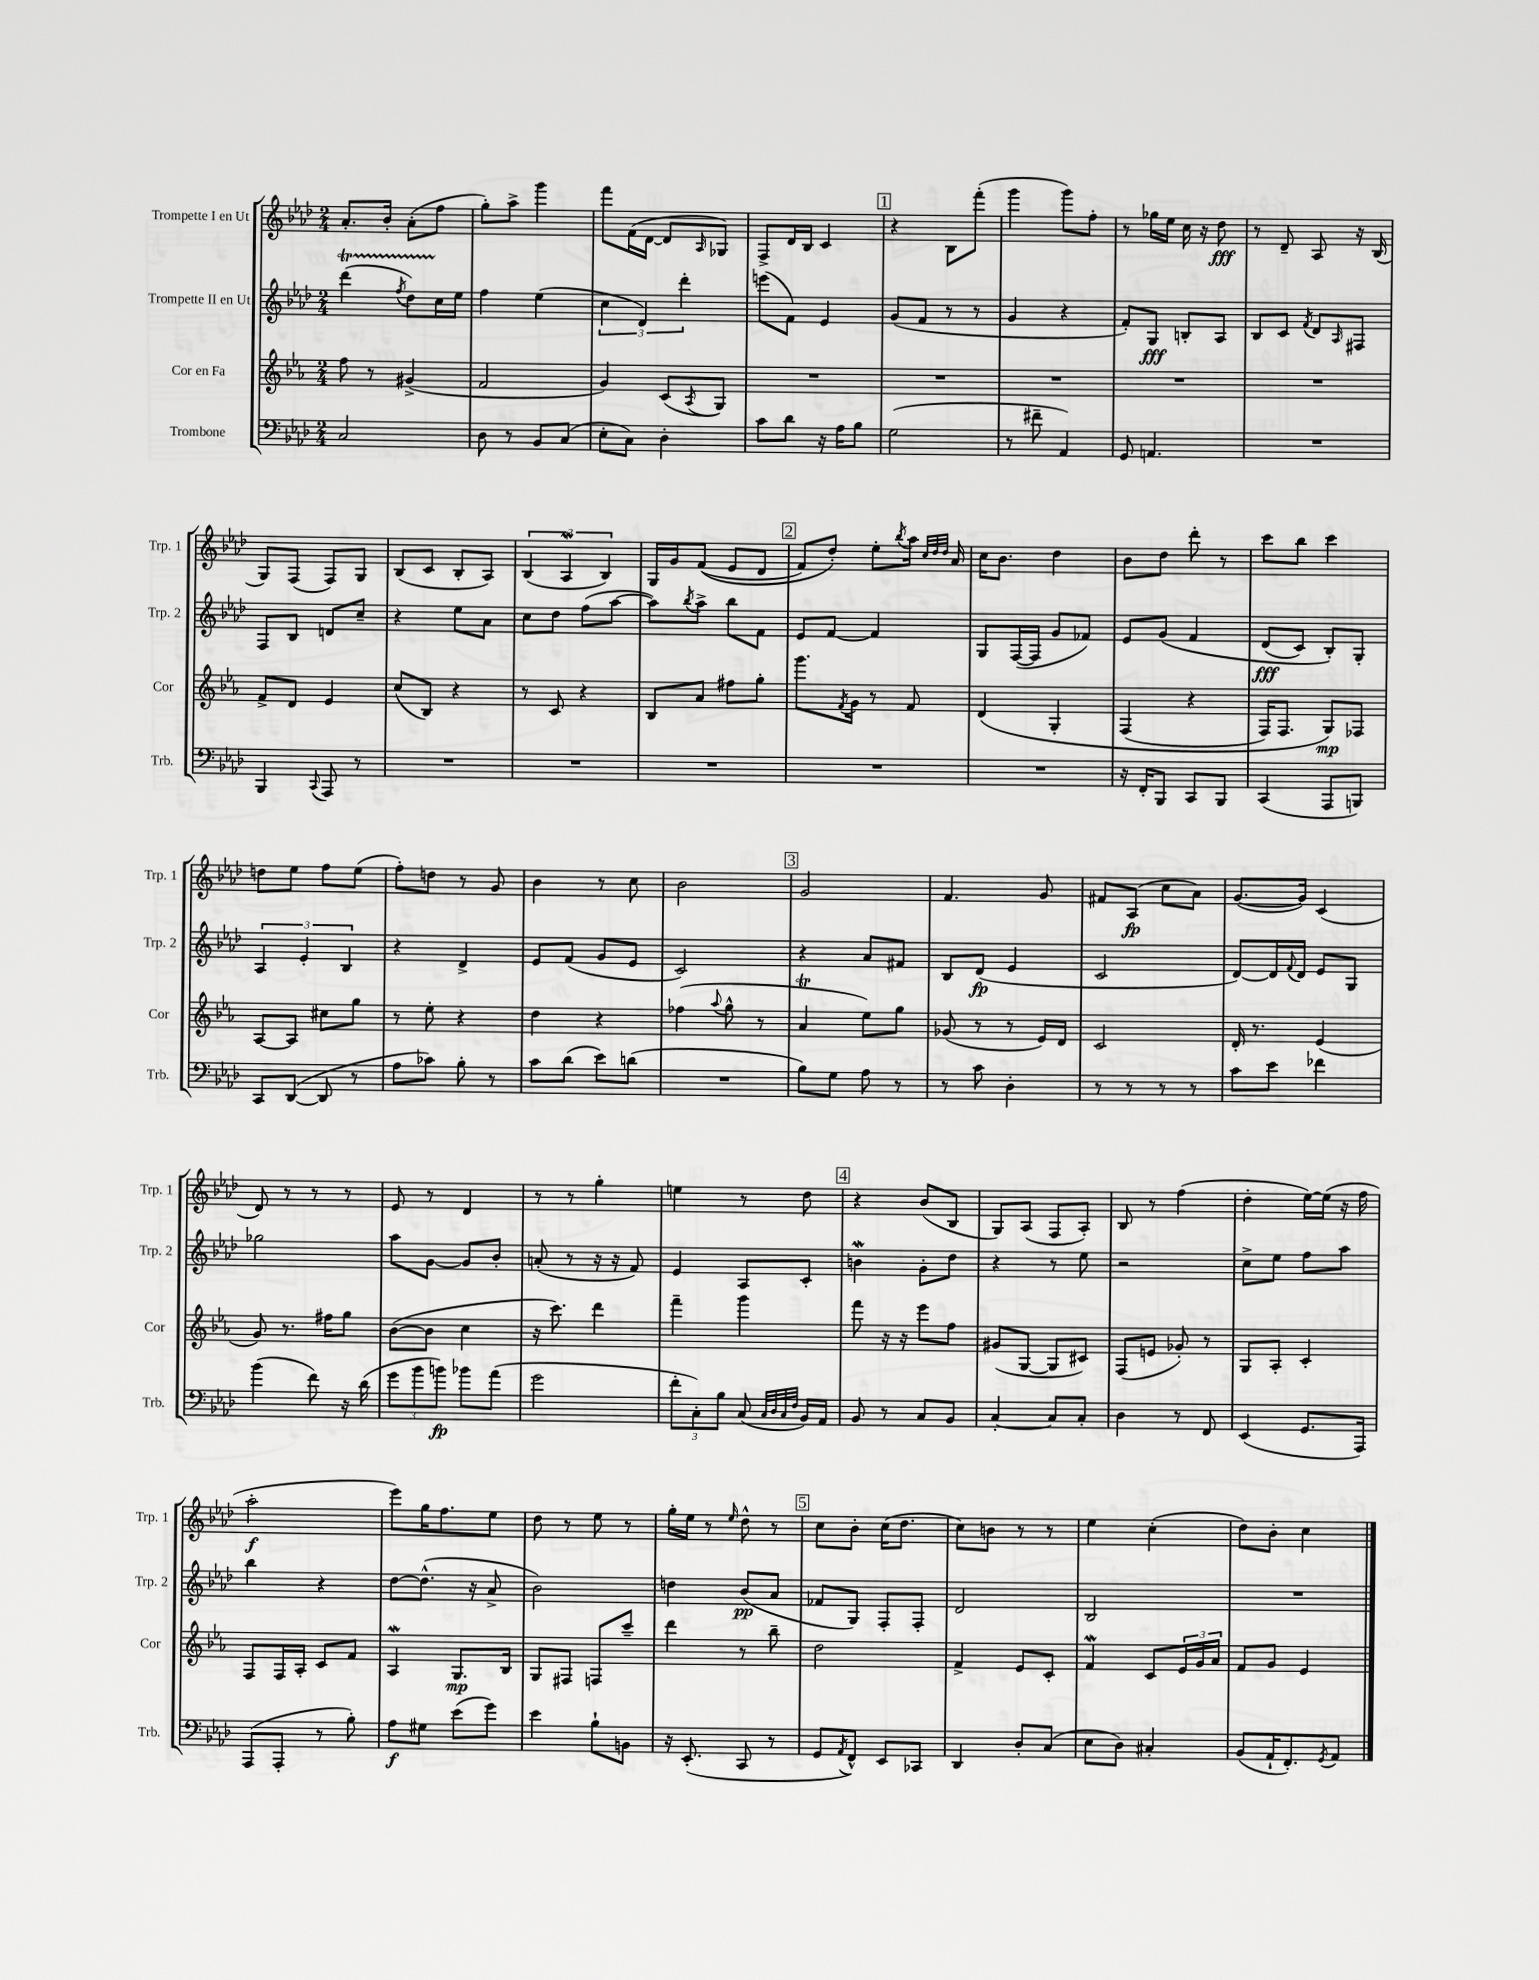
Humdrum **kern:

**kern	**kern	**kern	**kern
*staff4	*staff3	*staff2	*staff1
*clefF4	*clefG2	*clefG2	*clefG2
*k[b-e-a-d-]	*k[b-e-a-]	*k[b-e-a-d-]	*k[b-e-a-d-]
*M2/4	*M2/4	*M2/4	*M2/4
2C	8ff	(4ddd-	8.a-'
.	8r	.	.
.	.	.	16b-'
.	.	8qff	.
.	(4g#^	8dd-)	(8a-'
.	.	16cc	8ff
.	.	16ee-	.
=	=	=	=
8D-	2f	4ff	8gg')
8r	.	.	8aa-^
8BB-	.	(4ee-	4ggg
(8C	.	.	.
=	=	=	=
8E-'	4g)	6cc	8fff
8C)	.	.	(16f
.	.	6d-)	.
.	.	.	[16d-
4D-'	(8c	.	8d-]
.	.	6ddd-'	.
.	8qA-	.	16qqA-
.	8G)	.	8G-)
=	=	=	=
8c	2r	(8eee	8F^
8d-	.	8f)	16d-
.	.	.	16B-
16r	.	4e-	4c
16A-	.	.	.
8B-	.	.	.
=	=	=	=
(2G	2r	(8g	4r
.	.	8f	.
.	.	8r	8B-
.	.	8r	(8fff'
=	=	=	=
8r	2r	4g	4ggg
8f#~	.	.	.
4AA-)	.	4r	8ggg)
.	.	.	8ff'
=	=	=	=
8GG	2r	8f')	8r
4.AA	.	8G	16gg-
.	.	.	16ee-
.	.	8B'	16cc
.	.	.	16r
.	.	8A-	8dd-
=	=	=	=
2r	2r	8B-	8r
.	.	8c	8d-~
.	.	8qf	.
.	.	8d-	8A-
.	.	16qqA-	.
.	.	8F#	16r
.	.	.	(16B-
=	=	=	=
4BBB-	8f^	8F	8G)
.	8d	8B-	(8F
8qqCC	.	.	.
8AAA-	4e-	8d	8F)
8r	.	8cc~	8G
=	=	=	=
2r	(8cc	4r	(8B-
.	8B-)	.	8c
.	4r	8ee-	8B-'
.	.	8a-	8A-)
=	=	=	=
2r	8r	8cc	(6B-
.	8c	8dd-	.
.	.	.	6A-
.	4r	(8ff	.
.	.	.	6B-)
.	.	[8aa-	.
=	=	=	=
2r	8B-	8aa-])	16G
.	.	.	16g
.	.	8qbb-	.
.	8a-	8aa-^	&((8f
.	8ff#	8bb-	8e-
.	8gg'	8f	8d-
=	=	=	=
2r	8.ggg	8e-	8f)
.	.	[8f	8dd-'&)
.	8qf	.	.
.	16g	.	.
.	8r	4f]	8ee-'
.	.	.	8qbb-
.	8f	.	16aa-
.	.	.	32qqcc
.	.	.	32qqdd-
.	.	.	32qqdd-
.	.	.	16a-
=	=	=	=
2r	&(4d	8G	16cc
.	.	.	8.b-
.	.	([16F	.
.	.	16F]	.
.	4G'	8g	4dd-
.	.	8f-)	.
=	=	=	=
16r	(4F	8e-	8b-
16FF'	.	.	.
8BBB-	.	&(8g	8dd-
8CC	4r	4f	8ddd-'
8BBB-	.	.	8r
=	=	=	=
(4CC	16F)	(8d-	8ccc
.	8.F	.	.
.	.	8c)	8bb-
8AAA-	8G&)	8B-'&)	4ccc
8BBB)	8F-	8G'	.
=	=	=	=
8CC	[8A-	6A-	8dd
([8DD-	8A-]	.	8ee-
.	.	6e-'	.
8DD-]	8cc#	.	8ff
.	.	6B-	.
8r	8gg	.	(8ee-
=	=	=	=
8A-	8r	4r	8ff')
8c-)	8ee-'	.	8dd
8B-'	4r	4d-^	8r
8r	.	.	8g
=	=	=	=
8c	4dd	8e-	4b-
(8d-	.	(8f	.
8e-)	4r	8g	8r
(8d	.	8e-	8cc
=	=	=	=
2r	(4ff-	2c)	2b-
.	8qqaa-	.	.
.	8gg^^	.	.
.	8r	.	.
=	=	=	=
8B-)	4a-	4r	2g
8G	.	.	.
8A-	8ee-)	8a-	.
8r	8gg	8f#	.
=	=	=	=
8r	(8g-	8B-	4.f
8c	8r	(8d-	.
4D-'	8r	4e-	.
.	16e-)	.	8g
.	16d	.	.
=	=	=	=
8r	2c	2c	8f#
8r	.	.	(8A-
8r	.	.	8cc
8r	.	.	8a-)
=	=	=	=
8c	16d'	[8d-)	([8.g
.	8.r	.	.
8e-	.	16d-]	.
.	.	8qqf	.
.	.	16d-	16g])
4f-	(4e-	8e-	(4c
.	.	8G	.
=	=	=	=
(4b-	8g)	2gg-	8d-)
.	8.r	.	8r
8f)	.	.	8r
.	16ff#	.	.
16r	8gg	.	8r
(16d-	.	.	.
=	=	=	=
12g	([8b-	8aa-	8e-
12b-	.	.	.
.	8b-]	[8g	8r
12b)	.	.	.
8b-	4cc	8g]	4d-
(8a-	.	8b-'	.
=	=	=	=
2g	16r	(8a'	8r
.	8.ccc)	.	.
.	.	8r	8r
.	4ddd	16r	4gg'
.	.	16r	.
.	.	8f)	.
=	=	=	=
12f'	4fff~	4e-	4ee
12C')	.	.	.
12B-	.	.	.
(8C	4ggg	8A-	8r
32qqC	.	.	.
32qqD-	.	.	.
32qqC	.	.	.
32qqF	.	.	.
16BB-)	.	8c'	8dd-
16AA-	.	.	.
=	=	=	=
8BB-	8fff	4b	4r
8r	16r	.	.
.	16r	.	.
8C	8eee-	8g'	(8b-
8BB-	8ff	8dd-	8B-
=	=	=	=
[4C'	(8g#	4r	8G)
.	[8G	.	(8A-
8C]	8G]	8r	8F
8C'	8c#)	8ee-	8A-')
=	=	=	=
4D-	(8F	2r	8B-
.	8e	.	8r
8r	8g-')	.	(4ff
8FF	8r	.	.
=	=	=	=
(4EE-	8G	8cc^	4dd-'
.	8A-'	8ee-	.
8.GG	4c'	8ff	[16ee-)
.	.	.	(16ee-]
.	.	8aa-	16r
16AAA-)	.	.	16ff
=	=	=	=
(8AAA-	8F	4bb-	2aa-'
8AAA-'	16F	.	.
.	16A-'	.	.
8r	8c	4r	.
8B-')	8f	.	.
=	=	=	=
8A-	4A-	[8dd-	8eee-)
8G#	.	(8.dd-^^]	16gg
.	.	.	8.ff
(8e-	8.G	.	.
.	.	16r	.
8g)	.	8a-^	8ee-
.	16B-	.	.
=	=	=	=
4e-	8G	2b-)	8dd-
.	8F#	.	8r
8B-`	8F	.	8ee-
8BB	8ccc~	.	8r
=	=	=	=
16r	4ddd	4dd	16gg'
(8.EE-'	.	.	16ee-
.	.	.	8r
.	.	.	16qqee-
8CC	8r	(8b-	8dd-^^
8r	8bb-~	8a-	8r
=	=	=	=
8GG	2dd	8f-	8cc
8qAA-	.	.	.
8FF^^)	.	8G)	8b-'
8EE-	.	8F'	(16cc
.	.	.	8.dd-
8CC-	.	8F'	.
=	=	=	=
4DD-	4f^	2d-	8cc)
.	.	.	8b
8D-'	8e-	.	8r
(8C	8c'	.	8r
=	=	=	=
8E-	4f	2B-	4ee-
8D-)	.	.	.
4C#'	8c	.	(4cc'
.	24e-	.	.
.	24g	.	.
.	24a-	.	.
=	=	=	=
(8BB-	8f	2r	8dd-)
16AA-`	8g	.	8b-'
8.FF')	.	.	.
.	4e-	.	4cc
8qGG	.	.	.
8AA-	.	.	.
==	==	==	==
*-	*-	*-	*-
